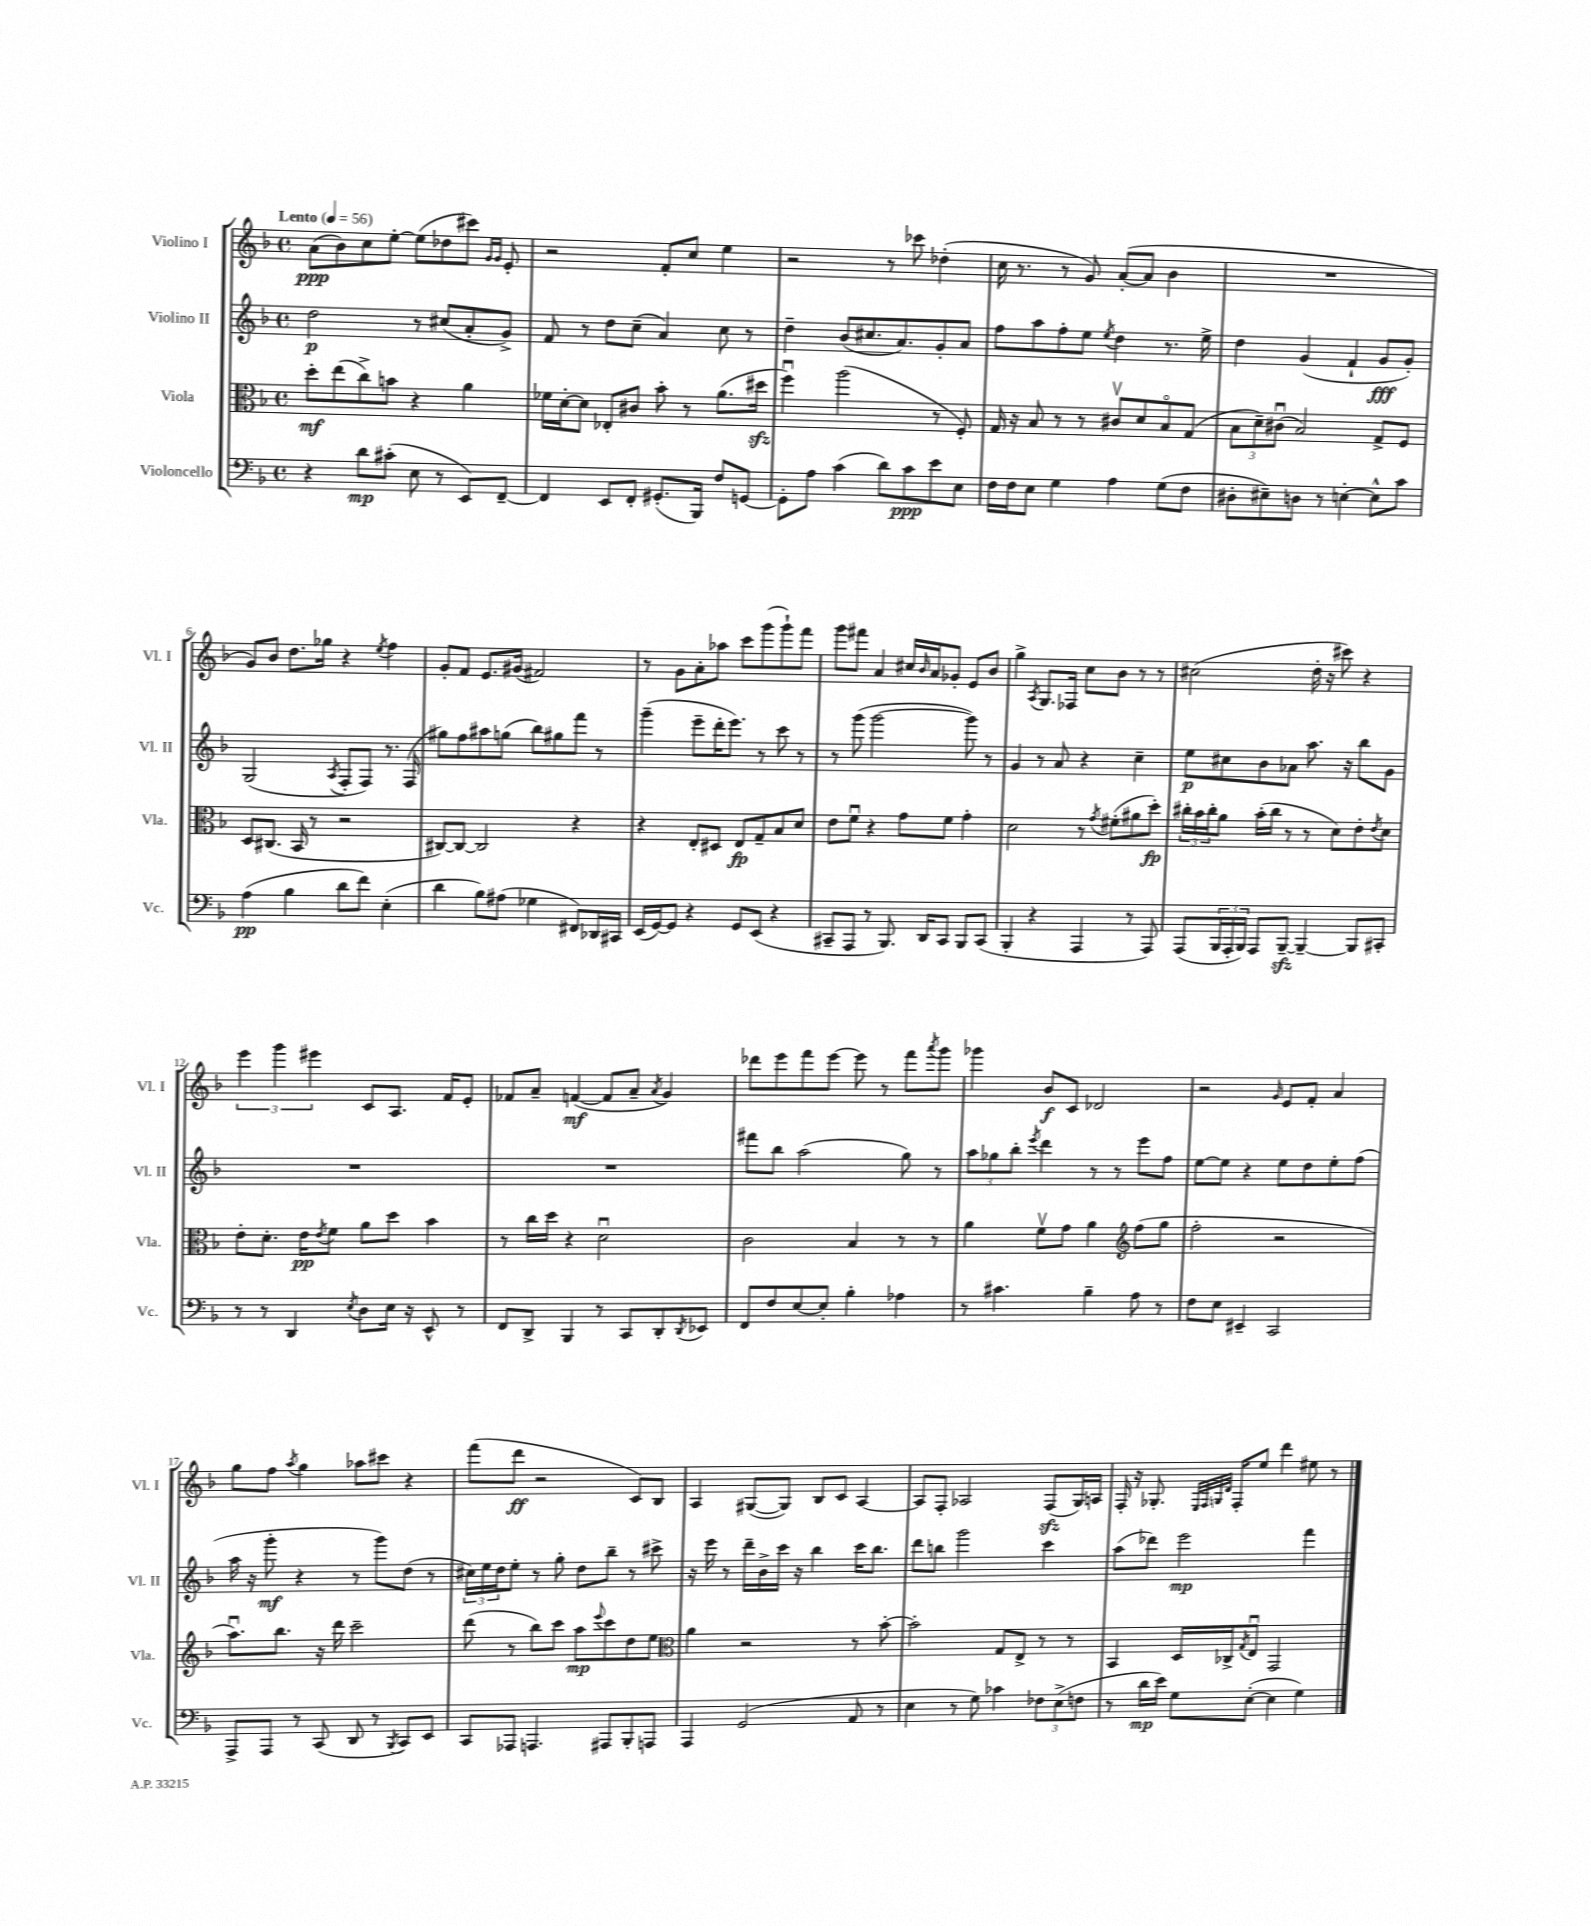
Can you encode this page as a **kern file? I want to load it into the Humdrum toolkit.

**kern	**kern	**kern	**kern
*staff4	*staff3	*staff2	*staff1
*clefF4	*clefC3	*clefG2	*clefG2
*k[b-]	*k[b-]	*k[b-]	*k[b-]
*M4/4	*M4/4	*M4/4	*M4/4
*met(c)	*met(c)	*met(c)	*met(c)
*MM56	*MM56	*MM56	*MM56
4r	8dd'	2dd	(8a
.	(8ee	.	8b-)
8d	8cc^)	.	8cc
(8c#'	8b	.	[8ee'
8E	4r	8r	(8ee]
8r	.	(8cc#	8dd-
8EE)	4a	8a'	8ccc#)
.	.	.	16qqg
.	.	.	16qqg
[8FF~	.	8g^)	8e'
=	=	=	=
4FF]	16f-	8f	2r
.	[16d'	.	.
.	8d]	8r	.
8EE	8E-'	8dd	.
8FF'	8c#	(8cc~	.
(8.GG#'	8b-'	4a)	8f'
.	8r	.	8cc
16BBB-)	.	.	.
8F	(8.a	8cc	4ee
[8GG	.	8r	.
.	16dd#	.	.
=	=	=	=
8GG']	4ffu)	4dd~	2r
8A	.	.	.
(4c	(2aa	(8b-	.
.	.	8.cc#	.
8d)	.	.	8r
.	.	8.a)	.
8c	.	.	8ccc-
8e	8r	8g'	(4dd-'
8E	8F')	8a	.
=	=	=	=
16F	16G	8ff	16cc
16F	16r	.	8.r
8E	8B-	8aa	.
4G	8r	8ff'	8r
.	8r	8ee	8g)
.	.	8qee	.
4A	8c#v	4dd	([8a'
.	8d	.	8a]
(8G	8B-o	8.r	4b-
8F	(8G	.	.
.	.	16ee^	.
=	=	=	=
8D#'	12B-	4dd	1r
.	12d~)	.	.
8E#~)	.	.	.
.	(12c#u	.	.
8D	2B-)	(4g	.
8r	.	.	.
[4E'	.	4f`	.
8E^^]	8G^	8g	.
8c	8F	8g')	.
=	=	=	=
(4A	8D	(2G	8g)
.	(8.C#	.	8b-
4B-	.	.	8.dd
.	16BB-	.	.
.	8r	.	.
.	.	.	16gg-
.	.	8qA	.
8d	2r	8F'	4r
8f)	.	8F)	.
.	.	.	8qee
(4E'	.	8.r	4ff
.	.	(16F	.
=	=	=	=
4d	[8C#)	8gg#)	8g'
.	8C#_	8ff	8f
8B-)	2C#]	8aa#	8.e
(8A#	.	(8gg	.
.	.	.	(16g#
4G-	.	8bb-)	2f#)
.	.	8gg#	.
8FF#)	4r	8fff	.
16DD-	.	8r	.
16CC#	.	.	.
=	=	=	=
(16EE	4r	(4ggg~	8r
[16GG)	.	.	.
8GG]	.	.	8g
4r	8E'	8eee~	8a'
.	8D#	16ddd'	8aa-
.	.	8.eee)	.
8GG	8E	.	8ccc
(8EE	8G~	8r	(8ggg
4r	8B-	8ccc	8ggg`)
.	8d	8r	8fff
=	=	=	=
8CC#~	8e	8r	8ggg
8AAA	8fu	(8ggg	8fff#
8r	4r	[2ggg	4a
8.BBB-)	.	.	.
.	8g	.	16cc#
.	.	.	16qqb-
16DD	.	.	16a
8CC#	8f	.	8g-'
8BBB-	4g'	8ggg])	8e
(8CC#	.	8r	8b-
=	=	=	=
4BBB-'	2d	4g	4gg^
.	.	.	8qA
4r	.	8r	8.G
.	.	8a	.
.	.	.	16F-
4AAA	8r	4r	8cc
.	8qg	.	.
.	(8f#'	.	8b-
8r	8a#	4cc~	8r
8AAA)	8dd')	.	8r
=	=	=	=
(8AAA	24cc#'	8ee	(2cc#
.	24b-	.	.
.	24cc#'	.	.
24BBB-	8a	8cc#	.
24AAA'	.	.	.
24BBB-)	.	.	.
8AAA	(16b-'	8b-	.
.	16cc#	.	.
[8BBB-~	8r	8a-	.
4BBB-~_	8r	8.aa	16dd'
.	.	.	16r
.	8d)	.	8ccc#)
.	.	16r	.
8BBB-]	8e'	8bb-	4r
.	8qe	.	.
8CC#'	8d	8g	.
=	=	=	=
8r	8e'	1r	6eee
8r	8.d'	.	.
.	.	.	6ggg
4DD	.	.	.
.	16e	.	.
.	.	.	6eee#
.	8qe	.	.
.	8f	.	.
8qE	.	.	.
8D	8a	.	8c
16E	8dd	.	8.A
16r	.	.	.
8EE^^	4b-	.	.
.	.	.	16f
8r	.	.	8e'
=	=	=	=
8FF	8r	1r	8f-
8DD^	16cc	.	8a~
.	16dd	.	.
4BBB-	4r	.	([4f
8r	2du	.	8f]
8CC	.	.	8a~
.	.	.	8qa
8DD'	.	.	4g)
8qDD	.	.	.
8EE-	.	.	.
=	=	=	=
8FF	2c	8fff#	8ddd-
8F	.	8bb-	8eee
[8E	.	(2aa	8fff
8E']	.	.	[8eee
4B-'	4B-	.	8eee]
.	.	.	8r
4A-	8r	8gg)	8fff
.	.	.	8qaaa
.	8r	8r	8ggg
=	=	=	=
8r	4a	12aa	4ggg-
.	.	12gg-	.
4.c#	.	.	.
.	.	12bb-'	.
.	.	8qeee	.
.	8fv	4ddd	8b-
.	8g	.	8c
4B-~	4a	8r	2d-
.	.	8r	.
*	*clefG2	*	*
8A	(8ff	8eee	.
8r	8gg	8ff	.
=	=	=	=
8F	2ff'	[8ee	2r
8E	.	8ee]	.
4EE#~	.	4r	.
.	.	.	16qqg
2CC	2r	8ee	8e
.	.	8dd	8f'
.	.	8ee'	4a
.	.	(8ff	.
=	=	=	=
8AAA^	8.aau)	16aa	8gg
.	.	16r	.
8AAA	.	8ggg'	8ff
.	8.bb-	.	.
.	.	.	8qaa
8r	.	4r	4gg
(8CC	16r	.	.
.	16ddd	.	.
8DD	2ccc~	8r	8aa-
8r	.	8ggg)	8ccc#
8qBBB-	.	.	.
8CC)	.	(8dd	4r
8EE	.	8r	.
=	=	=	=
8CC	(8ddd	24cc#)	(8fff
.	.	24ee	.
.	.	24dd	.
8AAA-	8r	8ee'	8ddd
4.AAA	8bb-)	8r	2r
.	8ccc	8gg'	.
.	8aa	8dd	.
.	8qqeee	.	.
8AAA#	8ccc	8bb-~	.
8BBB-'	8dd	8r	8c)
8AAA	8ee	8ccc#^	8B-
=	=	=	=
*	*clefC3	*	*
4AAA	4a	16r	4A
.	.	16eee	.
.	.	8r	.
(2GG	2r	16ddd~	([8G#
.	.	16b-^	.
.	.	16ccc	8G#])
.	.	16r	.
.	.	4bb-	8B-
.	.	.	8c
8AA	8r	16ccc	[4A
.	.	8.bb-	.
8r	[8b-'	.	.
=	=	=	=
4E	2b-']	8ddd	8A]
.	.	8bb	8F'
8r	.	2ggg	2A-
8G)	.	.	.
4c-	8G	.	.
.	8E^	.	.
12F-	8r	4ccc	(8F
(12E^	.	.	.
.	8r	.	16G)
12F	.	.	.
.	.	.	16A
=	=	=	=
8r	4BB-	(8aa	16F'
.	.	.	16r
16d	.	8ddd-)	8.G-'
16e)	.	.	.
8G	16D	2eee	.
.	.	.	32qqE
.	.	.	32qqF
.	.	.	32qqG
.	.	.	32qqd
.	16C-^	.	16F'
.	8qG	.	.
([8E'	8Eu	.	8ee
4E]	2GG	.	4ddd
4G)	.	4fff	8ee#
.	.	.	8r
==	==	==	==
*-	*-	*-	*-
